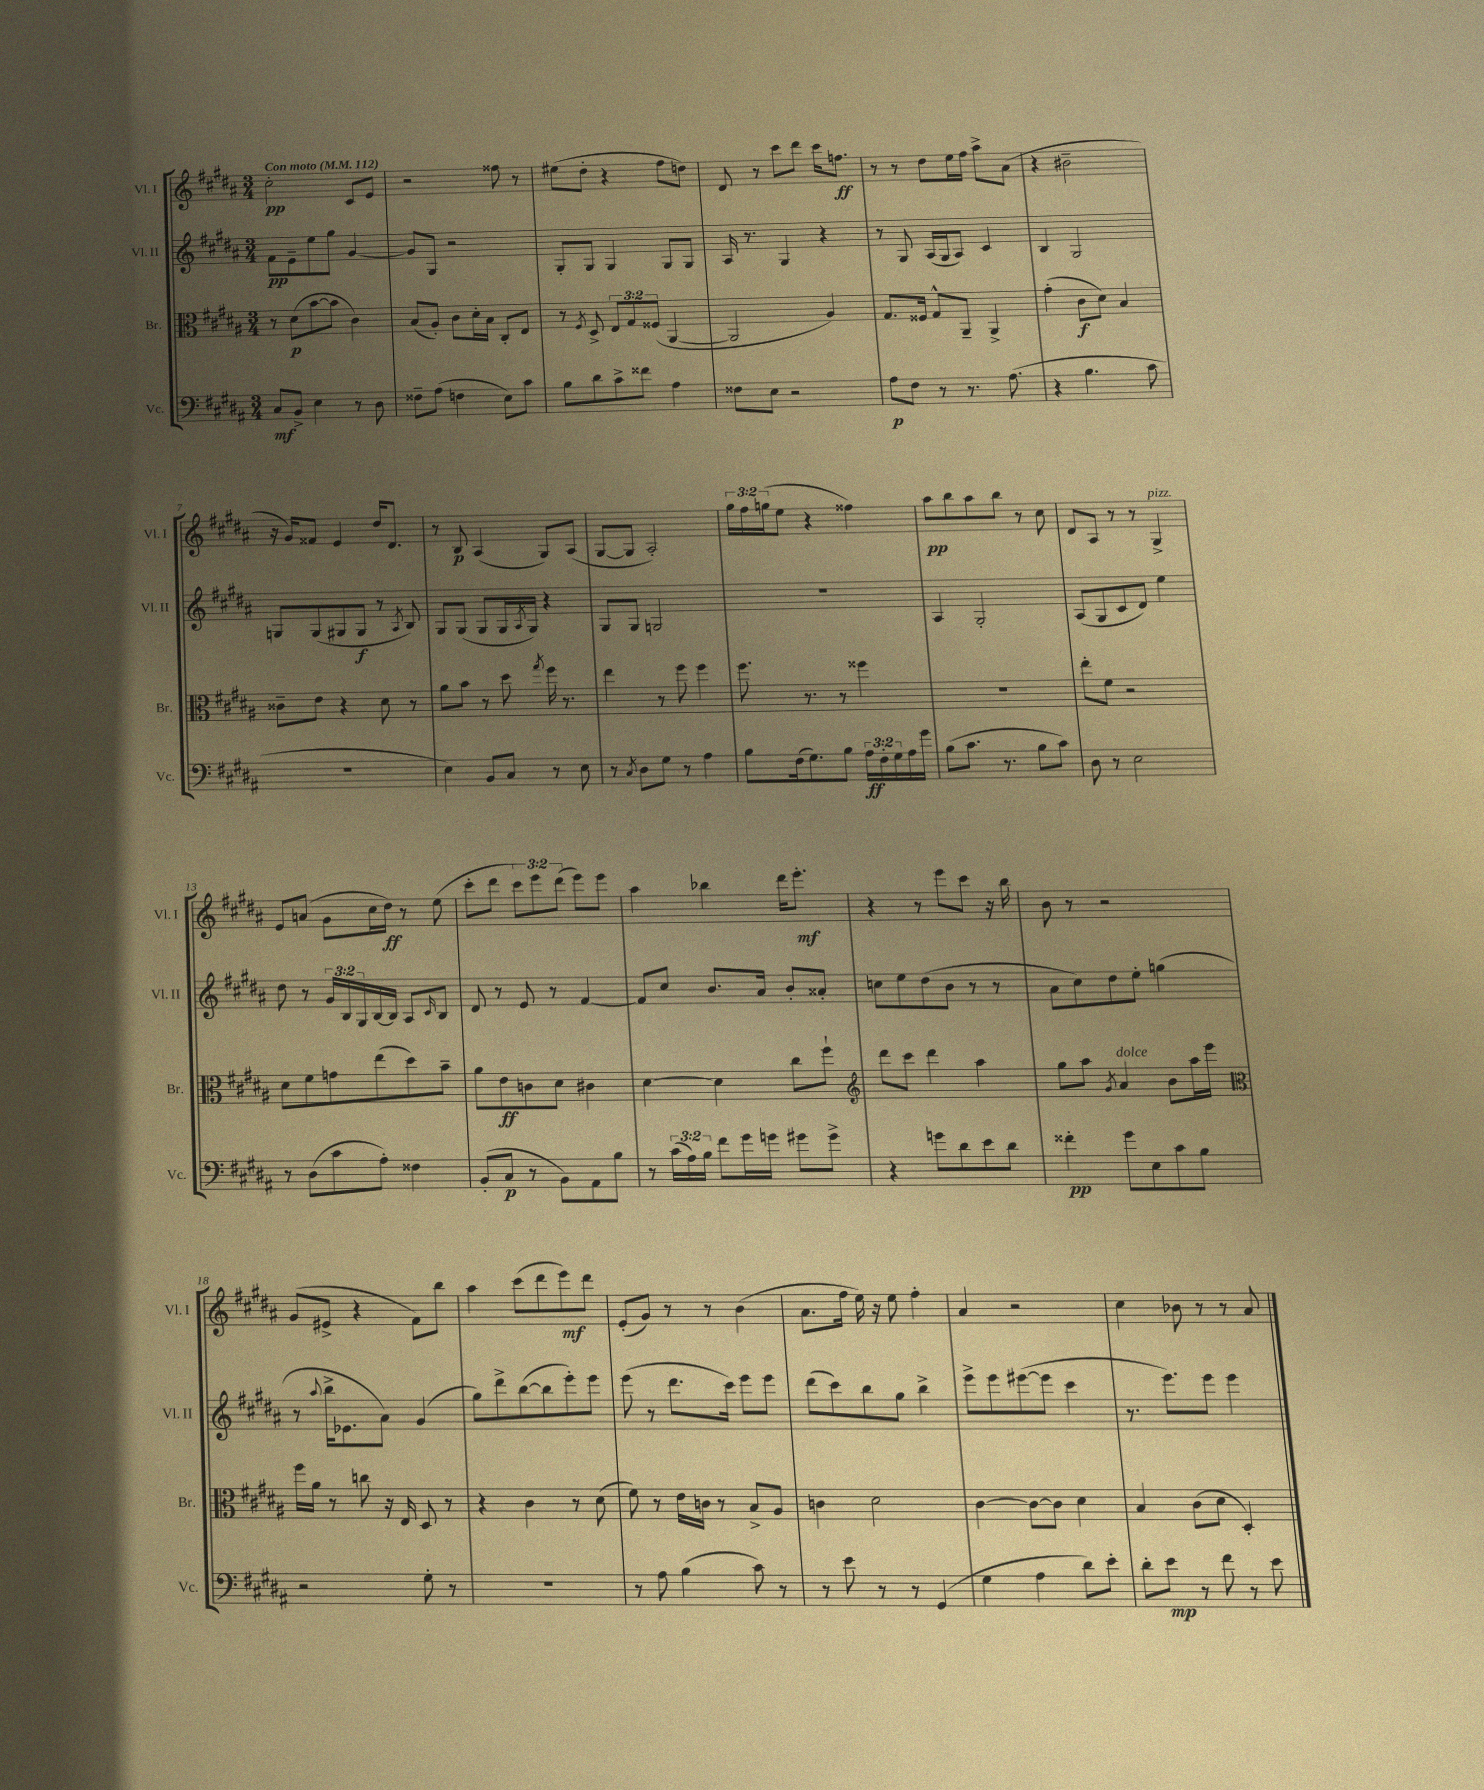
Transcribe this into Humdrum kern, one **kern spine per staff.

**kern	**kern	**kern	**kern
*staff4	*staff3	*staff2	*staff1
*clefF4	*clefC3	*clefG2	*clefG2
*k[f#c#g#d#a#]	*k[f#c#g#d#a#]	*k[f#c#g#d#a#]	*k[f#c#g#d#a#]
*M3/4	*M3/4	*M3/4	*M3/4
*MM112	*MM112	*MM112	*MM112
8C#/L	8r	8f#\L	2cc#'\
8BB^/J	(8d#\L	8e~\	.
4E\	[8b\	8ee\	.
.	8b\]J	8gg#\J	.
8r	4c#\)	[4g#/	8c#/L
8D#\	.	.	8e/J
=	=	=	=
8F##~\L	(8B/L	8g#/]L	2r
(8A#\J	8A#'/J)	8G#/J	.
4F\	8c#\L	2r	.
.	16d#'\L	.	.
.	16B\JJ	.	.
8E\L)	8C#'/L	.	8ff##\
8c#\J	8E/J	.	8r
=	=	=	=
8B\L	8r	8G#'/L	(8ee#\L
.	8qF#/	.	.
8d#\	8D#^/	8G#/J	8dd#'\J
8c#^\	12E/L	4G#/	4r
.	12G#/	.	.
8f##\J	.	.	.
.	(12F##/J	.	.
4A#\	[4AA#/	8G#/L	8ff#\L
.	.	8G#/J	8dd\J)
=	=	=	=
8F##\L	2AA#/]	16A#/	8d#/
.	.	8.r	.
8E\J	.	.	8r
2r	.	4G#/	8ccc#\L
.	.	.	8ddd#\J
.	4A#/)	4r	16ccc#\LK
.	.	.	8.ff\J
=	=	=	=
8A#\L	8.G#/L	8r	8r
8F#\J	.	8G#/	8r
.	16F##/Jk	.	.
8r	8G#^^/L	(16A#/LL	8dd#\L
.	.	16G#/J	.
8.r	8AA#~/J	8A#/J)	16ee\L
.	.	.	16ff#\JJ
.	4AA#^/	4c#/	8aa#^\L
(8.A#\	.	.	.
.	.	.	(8a#\J
=	=	=	=
4r	(4g#'\	4B/	4r
4.B\	8c#\L	2G#/	2b#~\
.	8d#\J)	.	.
.	4B/	.	.
8c#\	.	.	.
=	=	=	=
2.r	8c##~\L	8G/L	16r
.	.	.	16g#/LK)
.	8e\J	(8G/	8f##/J
.	4r	8G#/	4e/
.	.	8G#/J	.
.	8d#\	8r	16dd#/LK
.	.	.	8.d#/J
.	.	8qA#/	.
.	8r	8B/)	.
=	=	=	=
4E\)	8a#\L	8G#/L	8r
.	8b\J	(8G#/J	8B/
8BB/L	8r	8G#/L	(4A#/
8C#/J	8dd#\	16G#/L	.
.	.	8qA#/	.
.	.	16G#/JJ)	.
.	8qgg#/	.	.
8r	16ff#\	4r	8G#/L)
.	8.r	.	.
8E\	.	.	(8A#/J
=	=	=	=
8r	4ee\	8G#/L	[8G#/L
8qC#/	.	.	.
8D#\L	.	8G#/J	8G#/]J
8G#\J	8r	2G/	2A#'/)
8r	8ff#\	.	.
4A#\	4ff#\	.	.
=	=	=	=
8B\L	8.ff#\	2.r	24gg#\LL
.	.	.	24ff#\
.	.	.	(24gg\J
(16F#\k	.	.	8ee\J
8.G#\)	8.r	.	.
.	.	.	4r
8B\J	8r	.	.
24A#\LL	4ff##\	.	4ff##\)
24F#'\	.	.	.
24G#\	.	.	.
16A#\	.	.	.
16g#\JJ	.	.	.
=	=	=	=
(8B\L	2.r	4A#/	8aa#\L
8.c#\J	.	.	8bb\
.	.	2G#'/	8aa#\
8.r	.	.	.
.	.	.	8bb\J
8B\L	.	.	8r
8c#\J)	.	.	8cc#\
=	=	=	=
8D#\	8ee'\L	(8A#/L	8d#/L
8r	8f#\J	8G#/	8A#/J
2E\	2r	8c#/	8r
.	.	8d#/J)	8r
.	.	4ee\	4G#^/
=	=	=	=
8r	8d#\L	8dd#\	8e/L
(8D#\L	8f#\	8r	(8a/J
8c#\	8g\	24g#/LL	8g#\L
.	.	24B/	.
.	.	24G#/	.
8A#'\J)	(8ee\	[16B/	16cc#\L
.	.	16B/]JJ	16dd#\JJ)
4F##\	8dd#\)	8A#/L	8r
.	.	16qqc#/	.
.	8b~\J	8B/J	(8ee\
=	=	=	=
(8BB'/L	8a#\L	8d#/	8ccc#'\L
8C#/J	8e\	8r	8ddd#\J
8r	8c\	8e/	12ccc#\L)
.	.	.	12eee\
8BB\L)	8d#\J	8r	.
.	.	.	(12ddd#\J
8AA#\	4c#\	[4f#/	8eee\L)
8B\J	.	.	8eee\J
=	=	=	=
8r	[4d#\	8f#/]L	4aa#\
(24c#\LL	.	8cc#/J	.
24A#\)	.	.	.
24B\JJ	.	.	.
8f#\L	4d#\]	8.b/L	4bb-\
16g#\L	.	.	.
16g\JJ	.	16a#/Jk	.
8g#\L	8cc#\L	8b'/L	16ddd#\LK
.	.	.	8.eee'\J
8g#^\J	8ff#`\J	8a##'/J	.
=	=	=	=
*	*clefG2	*	*
4r	8ddd#\L	8cc\L	4r
.	8ccc#\J	8ee\	.
8g\L	4ddd#\	(8dd#\	8r
8d#\	.	8b\J	8eee\L
8e\	4aa#\	8r	8ccc#\J
8d#\J	.	8r	16r
.	.	.	16bb\
=	=	=	=
4f##'\	8gg#\L	8a#\L	8b\
.	8aa#\J	8cc#\)	8r
.	8qg#/	.	.
8g#\L	4a#/	8dd#\	2r
8E\	.	8ee'\J	.
8c#\	8b\L	(4gg\	.
8B\J	16aa#\L	.	.
.	16eee\JJ	.	.
=	=	=	=
*	*clefC3	*	*
2r	16ff#\LL	8r	(8g#/L
.	16a#\JJ	.	.
.	.	8qqaa#/	.
.	8r	16bb^\LK	8e#^/J
.	.	8.e-\	.
.	8cc\	.	4r
.	16r	8a#\J)	.
.	16E/	.	.
8G#'\	8D#/	(4g#/	8f#\L)
8r	8r	.	8bb\J
=	=	=	=
2.r	4r	8gg#\L)	4aa#\
.	.	8ddd#^\	.
.	4c#\	([8bb\	(8ccc#\L
.	.	8bb\]	8ddd#\
.	8r	8eee'\)	8eee\)
.	(8d#\	8eee\J	8ddd#\J
=	=	=	=
8r	8f#\)	(8eee\	(8e'/L
8A#\	8r	8r	8g#/J)
(4B\	16e\LL	8.ddd#\L	8r
.	16c\JJ	.	.
.	8r	.	8r
.	.	16ccc#\Jk)	.
8c#\)	8B^/L	8eee\L	(4b\
8r	8A#/J	8eee\J	.
=	=	=	=
8r	4c\	(8ddd#\L	8.a#\L
8e\	.	8ccc#\)	.
.	.	.	16ff#\Jk
8r	2d#\	8bb\	16ee\)
.	.	.	16r
8r	.	8gg#\J	8ee\
(4GG#/	.	4bb^\	4ff#'\
=	=	=	=
4G#\	[4c#\	8eee^\L	4a#/
.	.	8eee\	.
4A#\	8c#\_L	([8eee#\	2r
.	8c#\]J	8eee#\]J	.
8d#\L)	4d#\	4ccc#\	.
8e'\J	.	.	.
=	=	=	=
8d#'\L	4B/	8.r	4cc#\
8e\J	.	.	.
.	.	8.eee\L)	.
8r	(8c#\L	.	8b-\
8f#\	8d#\J	8eee\J	8r
8r	4D#'/)	4eee\	8r
8e\	.	.	8a#/
==	==	==	==
*-	*-	*-	*-
